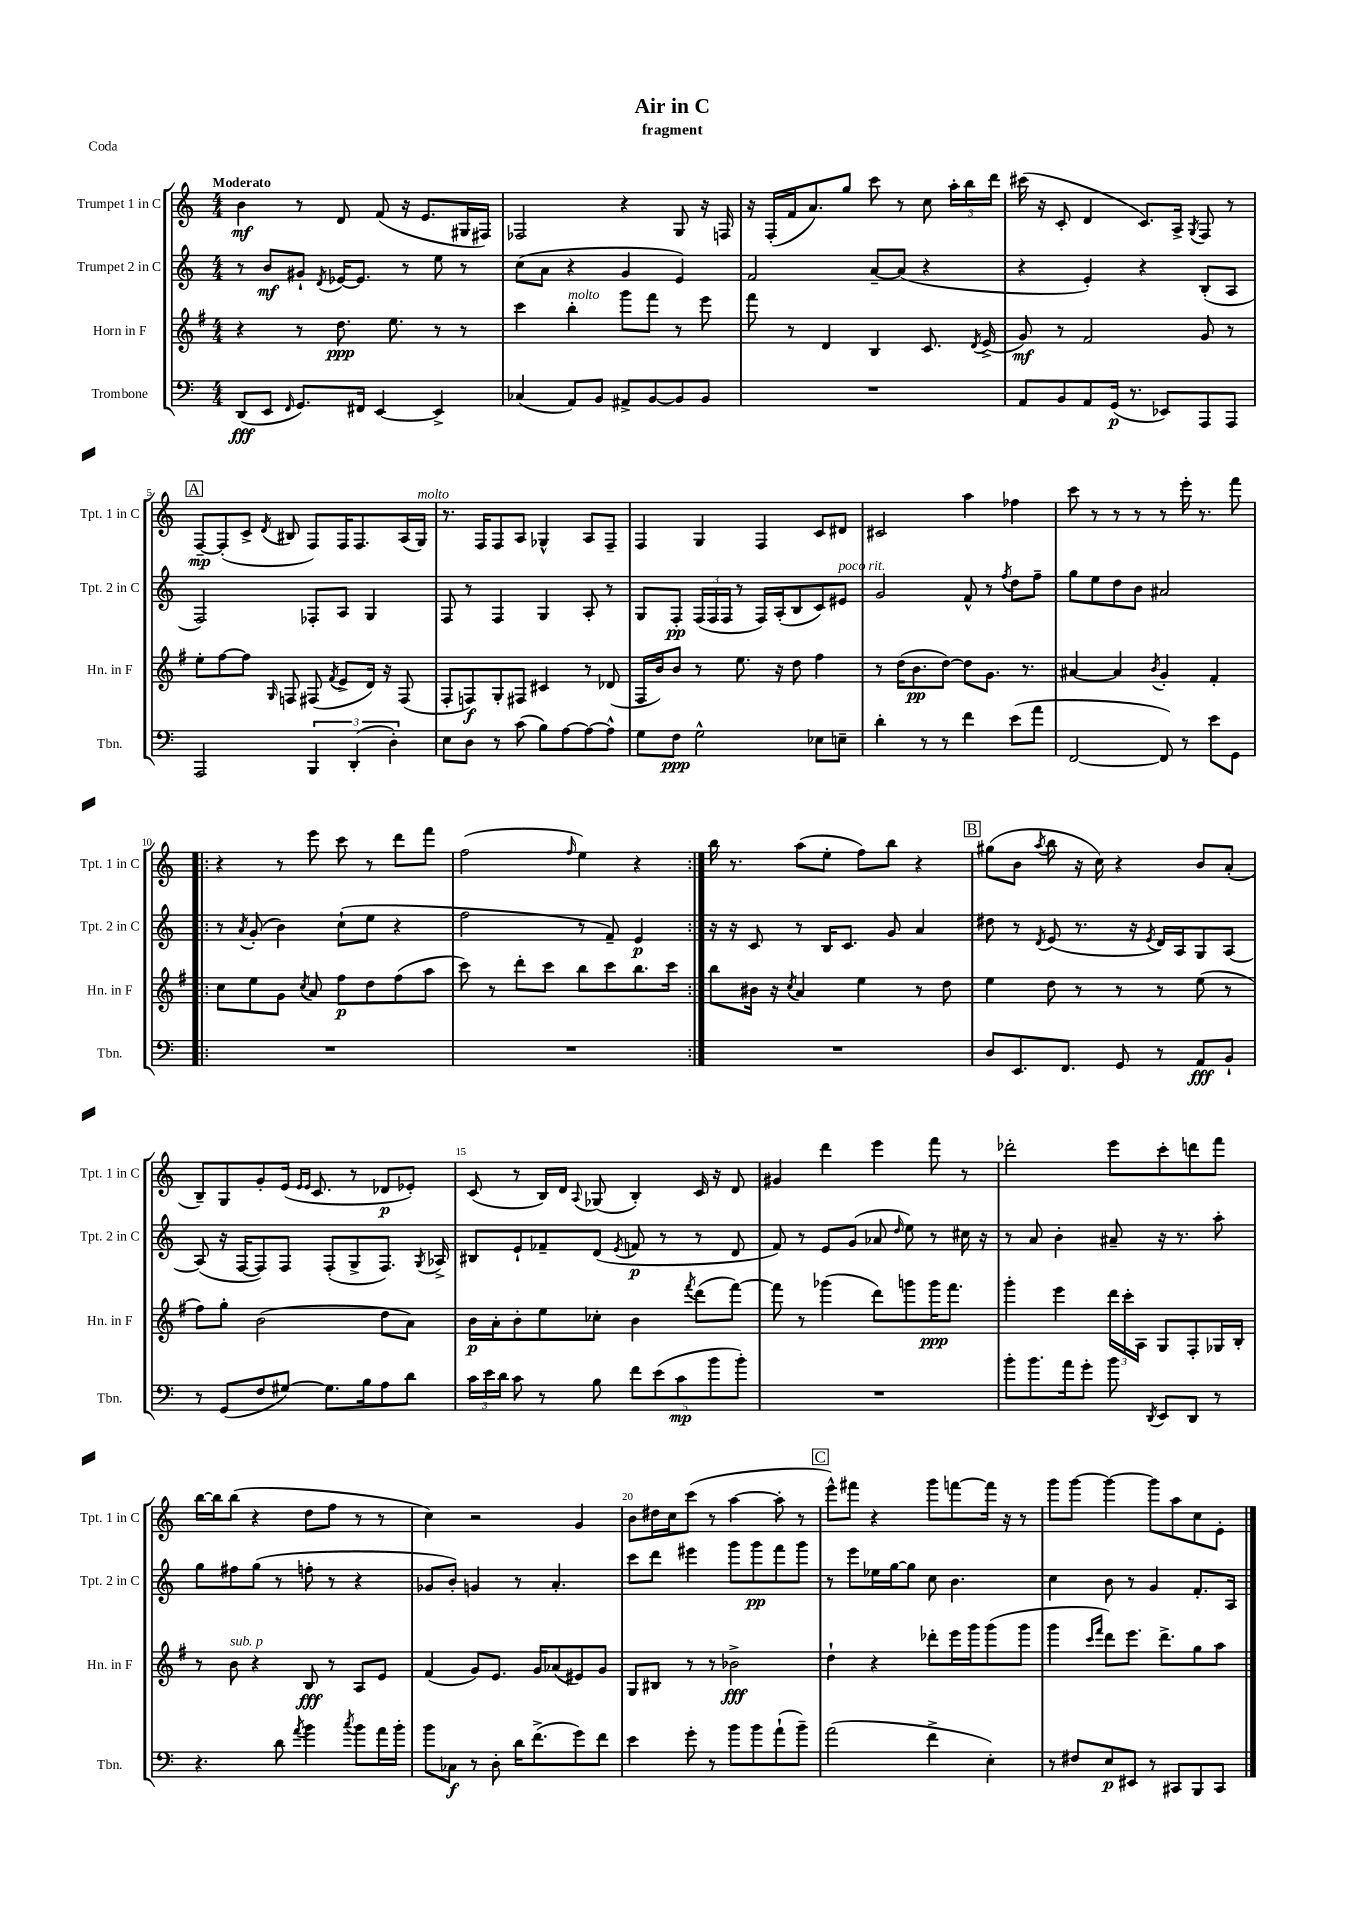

**kern	**kern	**kern	**kern
*staff4	*staff3	*staff2	*staff1
*clefF4	*clefG2	*clefG2	*clefG2
*k[]	*k[f#]	*k[]	*k[]
*M4/4	*M4/4	*M4/4	*M4/4
(8DD	4r	8r	4b
8EE	.	8b	.
16qqFF	.	.	.
8.GG)	8r	8g#`	8r
.	.	8qd	.
.	8.dd	[16e-	8d
16FF#	.	8.e-]	.
[4EE	.	.	(8f
.	8.ee	.	.
.	.	8r	16r
.	.	.	8.e
4EE^]	8r	8ee	.
.	8r	8r	16G#
.	.	.	16F#)
=	=	=	=
(4C-	4ccc	(8cc	2F-
.	.	8a	.
8AA)	4bb'	4r	.
8BB	.	.	.
8AA#^	8ggg	4g	4r
[8BB	8fff#	.	.
8BB]	8r	4e)	8G
8BB	8eee	.	16r
.	.	.	16F
=	=	=	=
1r	8fff#	2f	16r
.	.	.	(16F'
.	8r	.	16f
.	.	.	8.a)
.	4d	.	.
.	.	.	8gg
.	4B	[8a~	8ccc
.	.	(8a]	8r
.	8.c	4r	8cc
.	.	.	24aa'
.	.	.	24bb
.	8qd	.	.
.	(16e^	.	.
.	.	.	24ddd
=	=	=	=
8AA	8g)	4r	(16ccc#
.	.	.	16r
8BB	8r	.	8c'
8AA	2f#	4e')	4d
(16GG	.	.	.
8.r	.	.	.
.	.	4r	8.c)
8EE-)	.	.	.
.	.	.	16A^
.	.	.	8qG
8AAA	8g	(8B'	8F
8AAA	8r	8A	8r
=	=	=	=
2AAA	8ee'	2F)	[8F~
.	[8ff#	.	(8F']
.	8ff#]	.	8c^
.	16qqG	.	8qd
.	8F	.	8B#
6BBB	(8F#	8F-'	8F)
.	8qf#	.	.
.	8e^	8A	16F
(6DD'	.	.	.
.	.	.	8.F
.	16d)	4G	.
.	16r	.	.
6D')	.	.	.
.	(8F#	.	(16A
.	.	.	16G)
=	=	=	=
8E	8F#'	8F	8.r
8D	8F)	8r	.
.	.	.	16F
8r	8G'	4F	8F
(8c	8F#	.	8A
8B)	4c#	4G	4G-^^
[8A	.	.	.
8A_	8r	8A'	8A
8A^^]	(8d-	8r	8F~
=	=	=	=
8G	16F#	8G	4F
.	16b)	.	.
8F	8b	8F'	.
2G^^	8r	(24F	4G
.	.	24F	.
.	.	24F	.
.	8.ee	8r	.
.	.	16F)	4F
.	16r	(16A'	.
.	8dd	8B	.
8E-	4ff#	8c)	8c
8E~	.	8e#	8d#
=	=	=	=
4d'	8r	2g	2c#
.	(16dd	.	.
.	8.b	.	.
8r	.	.	.
8r	[8dd)	.	.
4f	8dd]	8f^^	4aa
.	8.g	8r	.
.	.	8qff	.
(8e	.	8dd	4ff-
.	8.r	.	.
8a	.	8ff~	.
=	=	=	=
[2FF	[4a#	8gg	8ccc
.	.	8ee	8r
.	4a#]	8dd	8r
.	.	8b	8r
.	8qb	.	.
8FF])	4g'	2a#	8r
8r	.	.	16eee'
.	.	.	8.r
8e	4f#'	.	.
8GG	.	.	8fff
=!|:	=!|:	=!|:	=!|:
1r	8cc	8r	4r
.	.	8qa	.
.	8ee	(8g'	.
.	8g	4b)	8r
.	8qcc	.	.
.	8a	.	8eee
.	8ff#	(8cc`	8ccc
.	8dd	8ee	8r
.	(8ff#	4r	8ddd
.	8aa	.	8fff
=	=	=	=
1r	8ccc)	2ff	(2ff
.	8r	.	.
.	8ddd'	.	.
.	8ccc	.	.
.	.	.	16qqff
.	8bb	8r	4ee)
.	8ccc	8f~)	.
.	8.bb	4e	4r
.	16ccc	.	.
=:|!	=:|!	=:|!	=:|!
1r	8bb	16r	16bb
.	.	16r	8.r
.	16b#	8c	.
.	16r	.	.
.	8qcc	.	.
.	4a	8r	(8aa
.	.	16B	8ee'
.	.	8.c	.
.	4ee	.	8ff)
.	.	8g	8bb
.	8r	4a	4r
.	8dd	.	.
=	=	=	=
8D	4ee	8dd#	(8gg#
8.EE	.	8r	8b
.	.	8qd	8qaa
.	8dd	(8e	8bb
8.FF	.	.	.
.	8r	8.r	16r
.	.	.	16cc)
8GG	8r	.	4r
.	.	16r	.
.	.	8qe	.
8r	8r	16d)	.
.	.	16A	.
8AA	(8ee	8G	8b
8BB`	8r	[8A	(8a'
=	=	=	=
8r	8ff#)	(8A]	8B~)
(8GG	8gg'	16r	8G
.	.	[16F	.
8F	(2b	8F])	8g'
[8G#)	.	8F	(16e
.	.	.	16qqe
.	.	.	16qqe
.	.	.	8.c
8.G#]	.	(8F'	.
.	.	8G^	8r
16B	.	.	.
8A	8dd	8.F)	8d-
8d	8a)	.	8e-')
.	.	8qG	.
.	.	16A-^	.
=	=	=	=
24c	16b	8B#	(8c
24e	.	.	.
.	16a'	.	.
24d	.	.	.
8c	8b'	8e`	8r
8r	8ee	8f-~	16B)
.	.	.	16d
.	.	.	8qqA
8B	8cc-'	(8d	(8G-
.	.	8qe	.
10f	4b	8f	4B')
(10e	.	.	.
.	.	8r	.
10c	.	.	.
.	8qfff#	.	.
.	(8ddd	8r	16c
10b	.	.	.
.	.	.	16r
.	[8fff#)	8d	8d
10b')	.	.	.
=	=	=	=
1r	8fff#]	8f)	4g#
.	8r	8r	.
.	(4ggg-	8e	4ddd
.	.	(8g	.
.	8ddd)	8a-	4eee
.	.	16qqdd	.
.	8ggg	8ee)	.
.	16ggg	8r	8fff
.	8.fff#	.	.
.	.	16cc#	8r
.	.	16r	.
=	=	=	=
8b'	4ggg'	8r	2ddd-'
8.b	.	8a	.
.	4eee	4b'	.
16a	.	.	.
8g'	.	.	.
8b	24ddd	8a#~	8eee
.	24ccc'	.	.
.	24A	.	.
8qDD	.	.	.
8EE	8G	16r	8ccc'
.	.	8.r	.
8DD	8F#'	.	8ddd
8r	16G-	8aa'	8fff
.	16B'	.	.
=	=	=	=
4.r	8r	8gg	[16bb
.	.	.	16bb]
.	8b	8ff#	(8bb
.	4r	(8gg	4r
8d	.	8r	.
8qa	.	.	.
4b	8B	8ff'	8dd
.	8r	8r	8ff
8qcc	.	.	.
8b	8A	4r	8r
16a	8e	.	8r
16b'	.	.	.
=	=	=	=
8b	(4f#	8g-	4cc)
8C-	.	8b')	.
8r	8g)	4g	2r
8D'	8.e	.	.
16d	.	8r	.
(8.f^	16g	.	.
.	(8a-	4.a'	.
8g)	8e#)	.	4g
8f	8g	.	.
=	=	=	=
4e	8G	8ccc	8b
.	8B#	8ddd	16dd#
.	.	.	16cc
8g'	8r	4eee#	(8ccc
8r	8r	.	8r
8b	2b-^	8ggg	[4aa
8b	.	8ggg	.
(8a`	.	8fff	8aa']
8b~)	.	8ggg	8r
=	=	=	=
(2a	4dd`	8r	8eee^^)
.	.	8eee	8fff#
.	4r	16ee-	4r
.	.	[16gg	.
.	.	8gg]	.
4f^	8ddd-'	8cc	8ggg
.	16eee	4.b	[8fff
.	16ggg	.	.
4E')	(8ggg	.	16fff]
.	.	.	16r
.	8ggg	.	8r
=	=	=	=
8r	4ggg	4cc	8ggg
8F#	.	.	[8ggg
.	16qqccc	.	.
.	16qqfff#	.	.
8E	8ddd)	8b	4ggg_
8EE#	8.eee	8r	.
8r	.	4g	8ggg]
.	8.ddd^	.	.
8CC#	.	.	8aa
8BBB	8gg	8.f'	8cc
8CC#	8aa	.	8e'
.	.	16A	.
==	==	==	==
*-	*-	*-	*-
